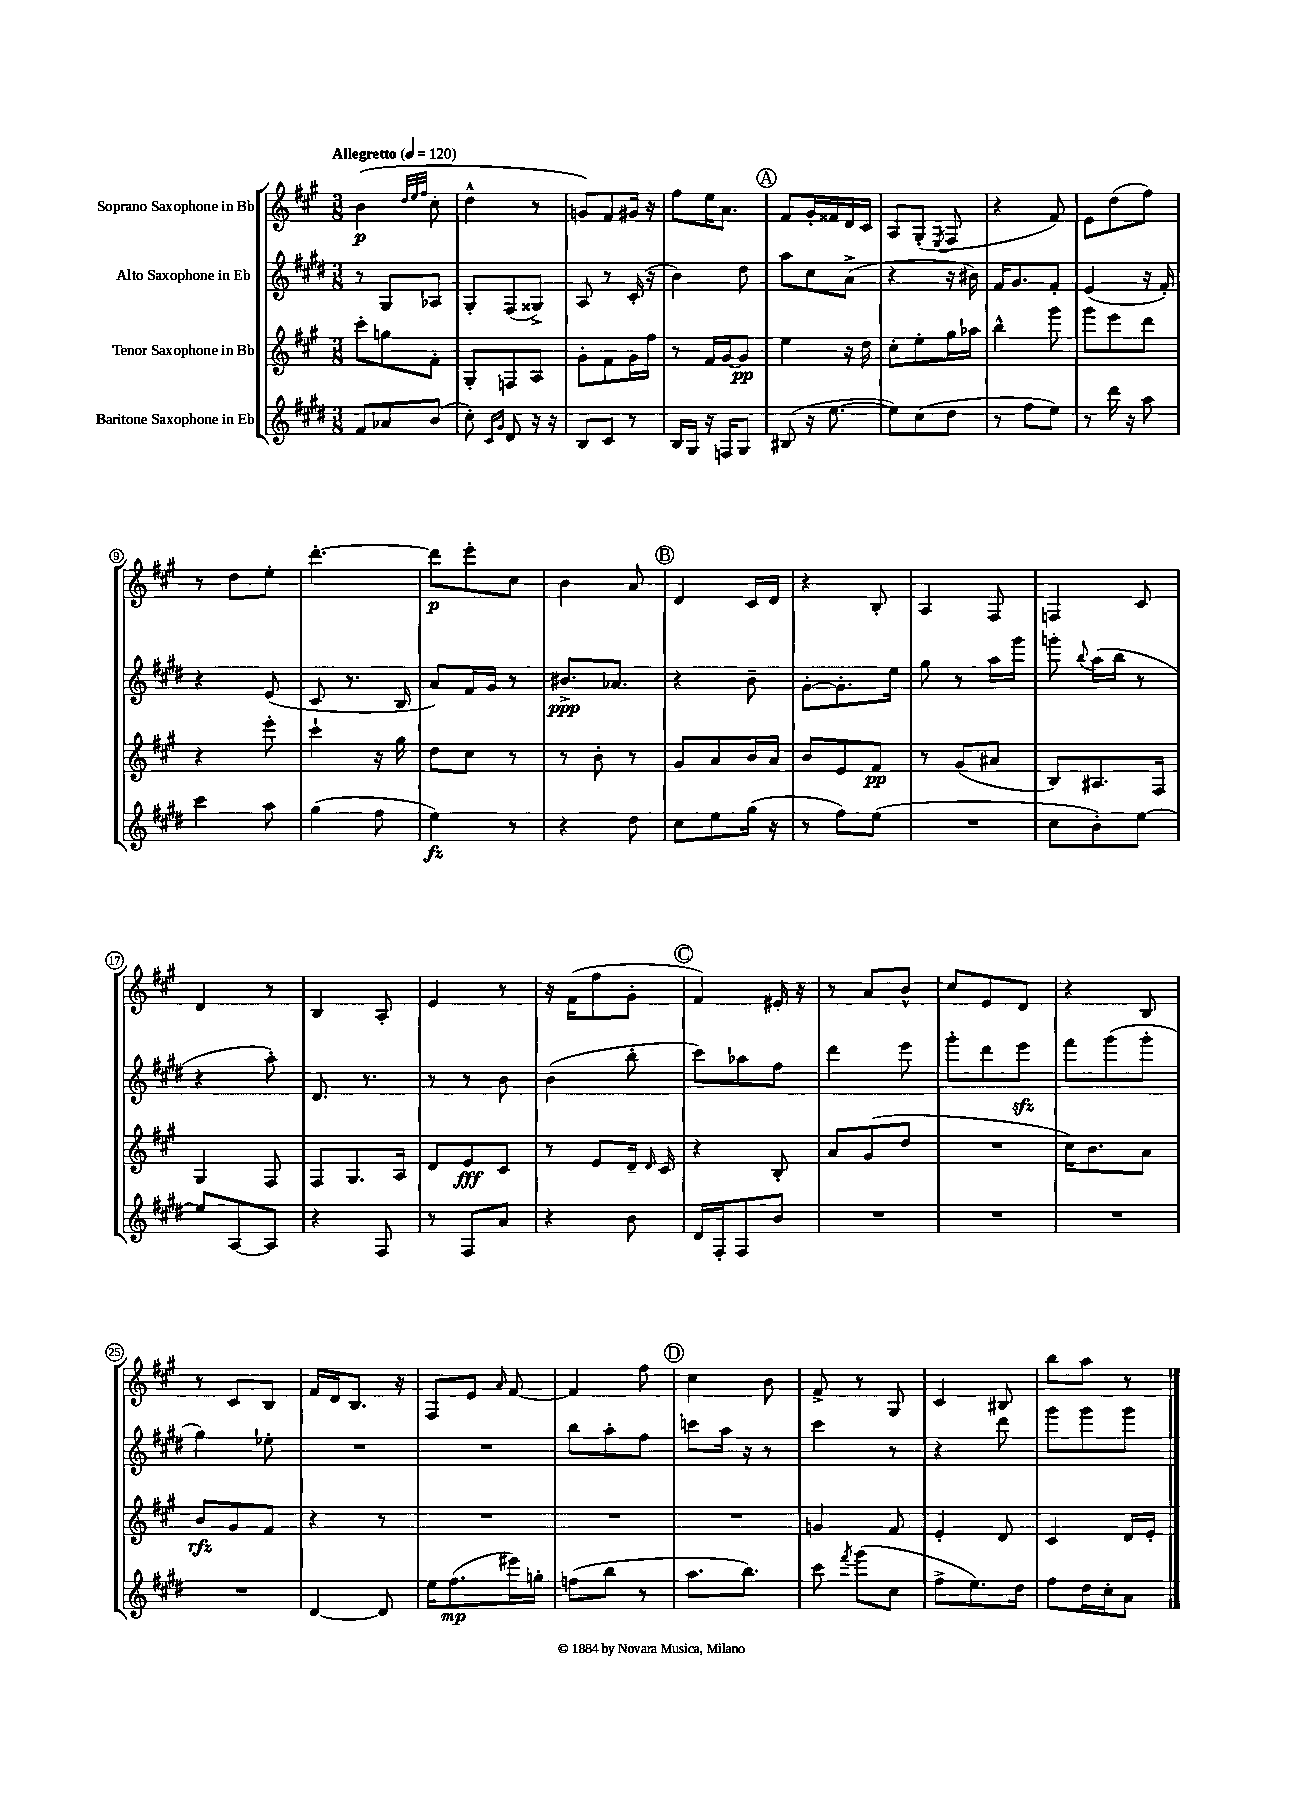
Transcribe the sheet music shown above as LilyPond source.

<<
\new StaffGroup <<
\new Staff = "s0" \with { instrumentName = "Soprano Saxophone in Bb" } {
    \clef treble \key a \major \numericTimeSignature \time 3/8 \tempo "Allegretto" 4 = 120
    \autoBeamOff b'4\p( \grace { d''32[ e''32 fis''32] } cis''8-. |
    d''4-^ r8 |
    g'8[) fis'8 gis'16] r16 |
    fis''8[ e''16 a'8.] |
    \mark \markup { \circle "A" } fis'8[ gis'16-. fisis'16 d'16 cis'16] |
    a8[ gis8]-.( \acciaccatura { e8 } fis8 |
    r4 fis'8) |
    e'8[ d''8( fis''8]) |
    r8 d''8[ e''8]-. |
    d'''4.~-. |
    d'''8[\p e'''8-. cis''8] |
    b'4 a'8 |
    \mark \markup { \circle "B" } d'4 cis'16[ d'16] |
    r4 b8-. |
    a4 fis8 |
    f4 cis'8 |
    d'4 r8 |
    b4 a8-. |
    e'4 r8 |
    r16 fis'16[( fis''8 gis'8]-. |
    \mark \markup { \circle "C" } fis'4) eis'16-. r16 |
    r8 a'8[ b'8]-^ |
    cis''8[ e'8 d'8] |
    r4 b8 |
    r8 cis'8[ b8] |
    fis'16[ d'16 b8.] r16 |
    fis8[ e'8] \grace { a'16 } fis'8~ |
    fis'4 fis''8 |
    \mark \markup { \circle "D" } cis''4 b'8 |
    fis'8-> r8 gis8 |
    cis'4 bis8 |
    b''8[ a''8] r8 \bar "|." |
}
\new Staff = "s1" \with { instrumentName = "Alto Saxophone in Eb" } {
    \clef treble \key e \major \numericTimeSignature \time 3/8
    \autoBeamOff r8 gis8[ aes8] |
    gis8[-. fis8( gisis8]->) |
    a8 r8 cis'16-.( r16 |
    b'4) dis''8 |
    \mark \markup { \circle "A" } a''8[ cis''8 a'8]->( |
    r4 r16 bis'16) |
    fis'16[ gis'8. fis'8]-. |
    e'4( r16 fis'16-.) |
    r4 e'8( |
    cis'8 r8. b16 |
    a'8[) fis'16 gis'16] r8 |
    bis'8.[->\ppp aes'8.] |
    \mark \markup { \circle "B" } r4 b'8-- |
    gis'8[~-. gis'8.-. e''16] |
    gis''8 r8 a''16[ gis'''16] |
    g'''8-. \appoggiatura { b''8 } a''16[( b''16] r8 |
    r4 a''8-.) |
    dis'8. r8. |
    r8 r8 b'8 |
    b'4( b''8-. |
    \mark \markup { \circle "C" } cis'''8[) aes''8 fis''8] |
    dis'''4 e'''8 |
    gis'''8[-. dis'''8 e'''8]\sfz |
    fis'''8[ gis'''8( gis'''8]-. |
    gis''4) ees''8-. |
    R4. |
    R4. |
    b''8[ a''8-. fis''8] |
    \mark \markup { \circle "D" } c'''8[ a''16] r16 r8 |
    cis'''4 r8 |
    r4 dis'''8 |
    gis'''8[ gis'''8 gis'''8] \bar "|." |
}
\new Staff = "s2" \with { instrumentName = "Tenor Saxophone in Bb" } {
    \clef treble \key a \major \numericTimeSignature \time 3/8
    \autoBeamOff cis'''8[-. g''8 fis'8]-. |
    gis8[-. f8 a8] |
    gis'8[-. fis'8 gis'16 fis''16] |
    r8 fis'16[ gis'16~ gis'8]\pp |
    \mark \markup { \circle "A" } e''4 r16 d''16 |
    cis''8[-. e''8-. gis''16 aes''16] |
    b''4-^ gis'''8 |
    gis'''8[ e'''8 d'''8] |
    r4 e'''8-. |
    cis'''4-! r16 gis''16 |
    d''8[ cis''8] r8 |
    r8 b'8-. r8 |
    \mark \markup { \circle "B" } gis'8[ a'8 b'16 a'16] |
    b'8[ e'8 fis'8]\pp |
    r8 gis'8[( ais'8] |
    b8[) ais8. fis16] |
    gis4 fis8 |
    fis8[ gis8. a16] |
    d'8[ e'8\fff cis'8] |
    r8 e'8[ d'16]-- \grace { d'16 } cis'16 |
    \mark \markup { \circle "C" } r4 b8-. |
    a'8[ gis'8( d''8] |
    R4. |
    cis''16[) b'8. a'8] |
    b'8[\rfz gis'8 fis'8] |
    r4 r8 |
    R4. |
    R4. |
    \mark \markup { \circle "D" } R4. |
    g'4 fis'8 |
    e'4-. d'8 |
    cis'4 d'16[ e'16]-. \bar "|." |
}
\new Staff = "s3" \with { instrumentName = "Baritone Saxophone in Eb" } {
    \clef treble \key e \major \numericTimeSignature \time 3/8
    \autoBeamOff fis'8[ aes'8 b'8]( |
    cis''8-.) \grace { cis'16[ gis'16] } dis'8 r16 r16 |
    b8[ cis'8] r8 |
    b16[ gis16] r16 f16[ gis8] |
    \mark \markup { \circle "A" } bis8( r16 e''8.~ |
    e''8[) cis''8( dis''8] |
    r8 fis''8[ e''8]) |
    r8 dis'''16 r16 a''8 |
    cis'''4 a''8 |
    gis''4( fis''8 |
    e''4\fz) r8 |
    r4 dis''8 |
    \mark \markup { \circle "B" } cis''8[ e''8 gis''16]( r16 |
    r8 fis''8[) e''8]( |
    R4. |
    cis''8[ b'8-.) e''8]~ |
    e''8[ a8~ a8] |
    r4 fis8 |
    r8 fis8[ a'8] |
    r4 b'8 |
    \mark \markup { \circle "C" } dis'16[ fis16-. fis8 b'8] |
    R4. |
    R4. |
    R4. |
    R4. |
    dis'4~ dis'8 |
    e''16[ fis''8.\mp( eis'''16) g''16]-. |
    f''8[( b''8] r8 |
    \mark \markup { \circle "D" } a''8.[ b''8.]) |
    cis'''8 \acciaccatura { fis'''8 } gis'''8[( cis''8] |
    fis''8[-> e''8.) dis''16] |
    fis''8[ dis''16 cis''16-. a'8] \bar "|." |
}
>>
>>
\layout { \context { \Score \override BarNumber.stencil = #(make-stencil-circler 0.1 0.3 ly:text-interface::print) } }
